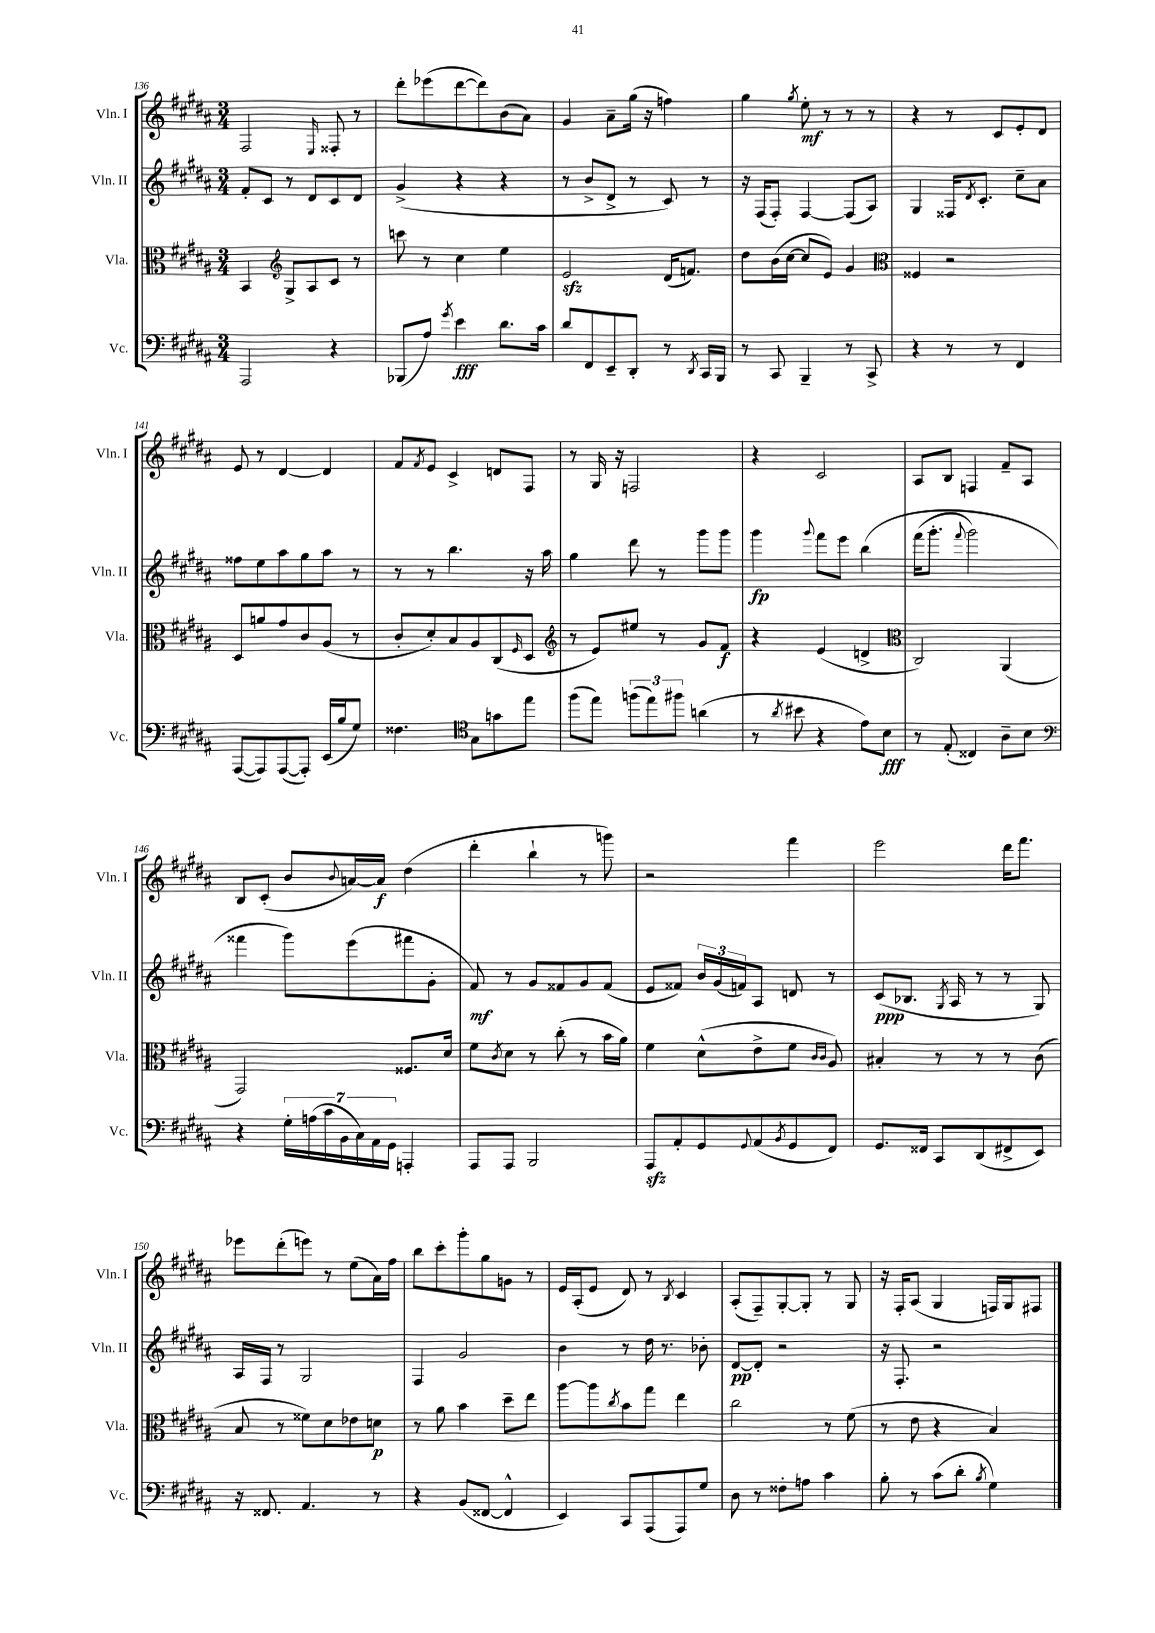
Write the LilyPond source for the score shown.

<<
\new StaffGroup <<
\new Staff = "s0" \with { instrumentName = "Vln. I" shortInstrumentName = "Vln. I" } {
    \clef treble \key b \major \numericTimeSignature \time 3/4
    fis2 \grace { e16 } fisis8-. r8 |
    dis'''8-. ees'''8( dis'''8~ dis'''8) b'8( ais'8) |
    gis'4 ais'8-- gis''16( r16 f''4) |
    gis''4 \acciaccatura { gis''8 } e''8-.\mf r8 r8 r8 |
    r4 r8 cis'8 e'8-. dis'8 |
    e'8 r8 dis'4~ dis'4 |
    fis'8 \acciaccatura { fis'8 } e'8 cis'4-> d'8 fis8 |
    r8 gis16 r16 f2 |
    r4 cis'2 |
    ais8 b8 f4 fis'8-- ais8 |
    b8 cis'8-.( b'8 \appoggiatura { b'8 } a'16~) a'16\f dis''4( |
    dis'''4-. b''4-! r8 g'''8) |
    r2 fis'''4 |
    e'''2 dis'''16 fis'''8. |
    ees'''8 dis'''8-.( e'''8) r8 e''8( ais'16) fis''16 |
    b''8 cis'''8-. gis'''8-. gis''8 g'8 r8 |
    e'16 ais16-.( e'8 dis'8) r8 \acciaccatura { b8 } cis'4 |
    ais8-.( fis8--) gis8~-. gis8-. r8 gis8 |
    r16 fis16-. ais8( gis4 f16) gis16 fis8 \bar "|." |
}
\new Staff = "s1" \with { instrumentName = "Vln. II" shortInstrumentName = "Vln. II" } {
    \clef treble \key b \major \numericTimeSignature \time 3/4
    fis'8-. cis'8 r8 dis'8 cis'8 dis'8 |
    gis'4->( r4 r4 |
    r8 b'8-> dis'8-> r8 cis'8) r8 |
    r16 fis16( fis8-.) fis4~ fis8( ais8) |
    gis4 fisis16 \acciaccatura { dis'8 } cis'8.-. cis''8-- ais'8 |
    fisis''8 e''8 ais''8 gis''8 ais''8 r8 |
    r8 r8 b''4. r16 ais''16 |
    gis''4 dis'''8 r8 gis'''8 gis'''8 |
    gis'''4\fp \appoggiatura { gis'''8 } fis'''8 e'''8 b''4\( |
    fis'''16( gis'''8.-. \appoggiatura { fis'''8 } gis'''2) |
    fisis'''4 gis'''8\) e'''8( fis'''8 gis'8-. |
    fis'8\mf) r8 gis'8 fisis'8 gis'8 fisis'8( |
    e'8 fisis'8) \tuplet 3/2 { b'16 gis'16( f'16) } ais8 d'8 r8 |
    cis'8\ppp( bes8. \acciaccatura { gis8 } ais16 r8 r8 gis8) |
    ais16 fis16 r8 gis2 |
    fis4 gis'2 |
    b'4 r8 dis''16 r8. bes'8-. |
    dis'8~\pp dis'8-. r2 |
    r16 fis8.-. r2 \bar "|." |
}
\new Staff = "s2" \with { instrumentName = "Vla." shortInstrumentName = "Vla." } {
    \clef alto \key b \major \numericTimeSignature \time 3/4
    b,4 \clef treble gis8-> ais8 cis'8 r8 |
    c'''8 r8 cis''4 e''4 |
    e'2\sfz dis'16( f'8.) |
    dis''8 b'16( cis''16~ cis''8 e'8) gis'4 |
    \clef alto fisis4 r2 |
    dis8 a'8 gis'8 cis'8 ais8( r8 |
    cis'8-. dis'8-.) b8 ais8 cis8( \grace { fis16 } dis8 |
    \clef treble r8 e'8) eis''8 r8 gis'8 fis'8\f |
    r4 e'4( d'4-> |
    \clef alto cis2) ais,4( |
    gis,2) fisis8. dis'16 |
    fis'8 \acciaccatura { cis'8 } dis'8 r8 cis''8-.( r8 b'16 ais'16) |
    fis'4 dis'8-^( e'8-> fis'8 \grace { cis'16 cis'16 } ais8) |
    bis4-. r8 r8 r8 cis'8( |
    b8 r8 fisis'8) dis'8 ees'8 d'8\p |
    r8 ais'8 b'4 dis''8-- e''8 |
    ais''8~ ais''8 \acciaccatura { cis''8 } b'8 gis''8 e''4 |
    cis''2 r8 fis'8( |
    r8 e'8 r4 b4) \bar "|." |
}
\new Staff = "s3" \with { instrumentName = "Vc." shortInstrumentName = "Vc." } {
    \clef bass \key b \major \numericTimeSignature \time 3/4
    ais,,2 r4 |
    bes,,8( ais8) \acciaccatura { gis'8 } e'4\fff dis'8. cis'16 |
    dis'8 fis,8 e,8-- dis,8-. r8 \acciaccatura { dis,8 } cis,16 b,,16 |
    r8 cis,8 b,,4-- r8 cis,8-> |
    r4 r8 r8 fis,4 |
    ais,,8~( ais,,8) ais,,8~( ais,,8-.) e,16( b16 gis8) |
    fisis4. \clef tenor gis8 g'8 e''8 |
    fis''8( e''8) \tuplet 3/2 { f''8( e''8) fis''8 } a'4( |
    r8 \acciaccatura { ais'8 } bis'8 r4 e'8) b8\fff |
    r8 e8-.( cisis4) ais8-- b8 |
    \clef bass r4 \tuplet 7/4 { gis16-. a16( cis'16 b,16 cis16) ais,16 gis,16 } a,,4-. |
    ais,,8 ais,,8 b,,2 |
    ais,,8\sfz ais,8-. gis,8 \appoggiatura { gis,8 } ais,8( \acciaccatura { b,8 } gis,8 fis,8) |
    gis,8. fisis,16 cis,8 dis,8( fis,8-> e,8) |
    r16 fisis,8. ais,4. r8 |
    r4 b,8( fisis,8~ fisis,4-^ |
    e,4) cis,8 ais,,8( ais,,8) gis8 |
    dis8 r8 fisis8-. a8 cis'4 |
    b8-. r8 cis'8( dis'8-. \acciaccatura { b8 } gis4) \bar "|." |
}
>>
>>
\layout { \context { \Score currentBarNumber = #136 } }
